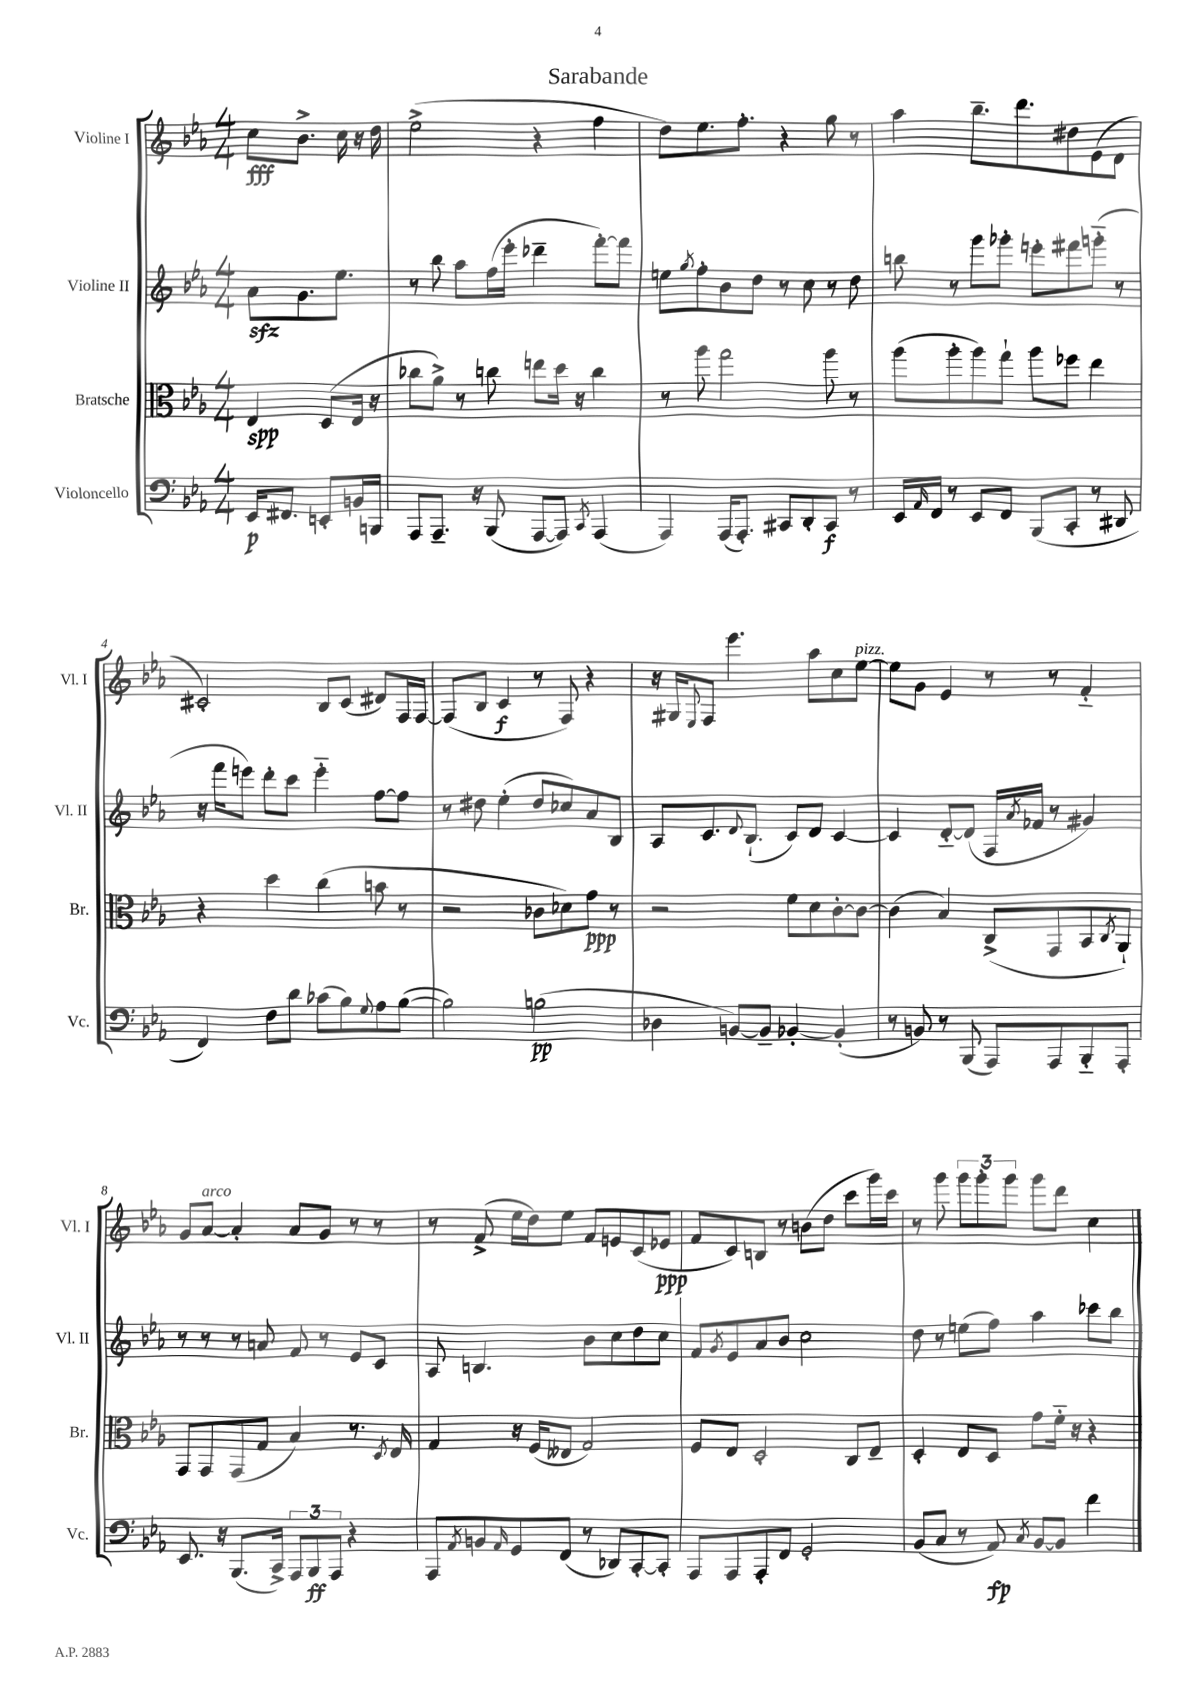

**kern	**kern	**kern	**kern
*staff4	*staff3	*staff2	*staff1
*clefF4	*clefC3	*clefG2	*clefG2
*k[b-e-a-]	*k[b-e-a-]	*k[b-e-a-]	*k[b-e-a-]
*M4/4	*M4/4	*M4/4	*M4/4
16EE-/LK	4E-/	8a-\L	8cc\L
8.FF#/J	.	.	.
.	.	8.g\	8.b-^\J
8EE'/L	(8D/L	.	.
.	.	8.ee-\J	16cc\
16BB/L	16E-/Jk	.	16r
16BBB/JJ	16r	.	16dd\
=	=	=	=
8AAA-/L	8cc-\L	8r	(2ee-^\
8.AAA-~/J	8a-^\J)	8bb-\	.
.	8r	8aa-\L	.
16r	.	.	.
(8BBB-/	8cc\	(16ff\L	.
.	.	16eee-'\JJ	.
[8AAA-/L	8ee\L	4ddd-~\	4r
8AAA-/]J)	16dd\Jk	.	.
.	16r	.	.
8qCC/	.	.	.
(4AAA-/	4cc\	[8fff'\L)	4ff\
.	.	8fff\]J	.
=	=	=	=
4AAA-/)	8r	8ee\L	8dd\L)
.	.	8qgg/	.
.	8aa-\	8ff'\	8.ee-\
(16AAA-/LK	2gg\	8b-\	.
8.AAA-'/J)	.	.	8.ff'\J
.	.	8dd\J	.
8CC#/L	.	8r	4r
8DD'/	.	8cc\	.
8CC#/J	8aa-\	8r	8gg\
8r	8r	8dd\	8r
=	=	=	=
16EE-/LL	(8aa-\L	8bb\	4aa-\
16qqAA-/	.	.	.
16FF/JJ	.	.	.
8r	8aa-'\	8r	.
8EE-/L	8aa-\)	8ggg\L	8.bb-~\L
8FF/J	8gg`\J	8ggg-'\J	.
.	.	.	8.ddd\
(8BBB-/L	8aa-\L	8eee'\L	.
8CC'/J	8ff-\J	8fff#\	8dd#\
8r	4ee-\	(8ggg'~\J	(8e-\
8DD#/	.	8r	8d\J
=	=	=	=
4FF/)	4r	16r	2c#'/)
.	.	16fff\LK	.
.	.	8eee\J)	.
8F\L	4dd\	8ddd'\L	.
8d\J	.	8ccc\J	.
(8c-\L	(4cc\	4eee'~\	8B-/L
8B-\)	.	.	(8c#/J
8qqG/	.	.	.
8A-\	8b\	[8ff\L	8d#/L)
([8B-\J	8r	8ff\]J	16F/L
.	.	.	[16F/JJ
=	=	=	=
2B-\])	2r	8r	(8F/]L
.	.	8dd#\	8B-/J
.	.	(4ee-'\	4c/
(2B\	8c-\L	8dd#/L	8r
.	8d-\)	8cc-/)	8F/)
.	8g\J	8a-/	4r
.	8r	8B-/J	.
=	=	=	=
4D-\	2r	8A-/L	16r
.	.	.	16G#/LK
.	.	.	8qqE-/
.	.	8.c/	8F/J
[8BB/L)	.	.	4.eee-\
.	.	8qqd/	.
.	.	(8.B-`/J	.
8BB~/]J	.	.	.
[4BB-'/	8f\L	8c/L)	.
.	8d\	8d/J	8aa-\L
(4BB-'/]	[8c'\	[4c/	8cc\
.	8c\_J	.	[8ee-\J
=	=	=	=
8r	(4c\]	4c/]	8ee-\]L
8BB/)	.	.	8g\J
8r	4B-/)	[8d'~/L	4e-/
(8BBB-/	.	(8d/]J	.
8AAA-/L)	(8C^/L	16F/LL	8r
.	.	8qa-/	.
.	.	16f-/JJ	.
8AAA-/	8GG/	8r	8r
8BBB-'~/	8BB-/	4g#/)	4f'~/
.	8qC/	.	.
8AAA-'/J	8AA-`/J)	.	.
=	=	=	=
8.EE-/	8GG/L	8r	8g/L
.	8GG/	8r	[8a-/J
16r	.	.	.
(8.BBB-/L	(8GG/	8r	4a-'/]
.	8G/J	8a/	.
16CC^/Jk)	.	.	.
12AAA-/L	4B-/)	8f/	8a-/L
12BBB-/	.	.	.
.	.	8r	8g/J
12AAA-/J	.	.	.
4r	8.r	8e-/L	8r
.	.	8c/J	8r
.	8qD/	.	.
.	16E-/	.	.
=	=	=	=
8AAA-/L	4G/	8A-/	8r
8qAA-/	.	.	.
8BB/	.	4.B/	(8f^/
16qqAA-/	.	.	.
8GG/	16r	.	16ee-\LL
.	(16F/LK	.	16dd\J)
(8FF/J	8E--/J	.	8ee-\J
8r	2G/)	8b-\L	8f/L
8DD-/L)	.	8cc\	8e/
[8CC'/	.	8dd\	(8c/
8CC'/]J	.	8cc\J	8e-/J
=	=	=	=
8AAA-/L	8F/L	8f/L	8f/L
.	.	8qg/	.
8AAA-/	8E-/J	8e-/	8c/)
8AAA-'/	2D'/	8a-/	8B/J
8FF/J	.	8b-/J	8r
2GG'/	.	2cc\	(8b\L
.	.	.	8dd\J
.	8C/L	.	8ccc\L
.	8E-~/J	.	16ggg\L)
.	.	.	16ccc\JJ
=	=	=	=
(8BB-/L	4D'/	8dd\	8r
8C/J	.	8r	8ggg\
8r	8E-/L	(8ee\L	12ggg\L
.	.	.	12ggg'\
8AA-/)	8D/J	8ff\J)	.
.	.	.	12ggg\J
8qC/	.	.	.
[8BB-/L	8g\L	4aa-\	8ggg\L
8BB-/]J	16f'~\Jk	.	8ddd\J
.	16r	.	.
4f\	4r	8ccc-\L	4cc\
.	.	8bb-\J	.
==	==	==	==
*-	*-	*-	*-
